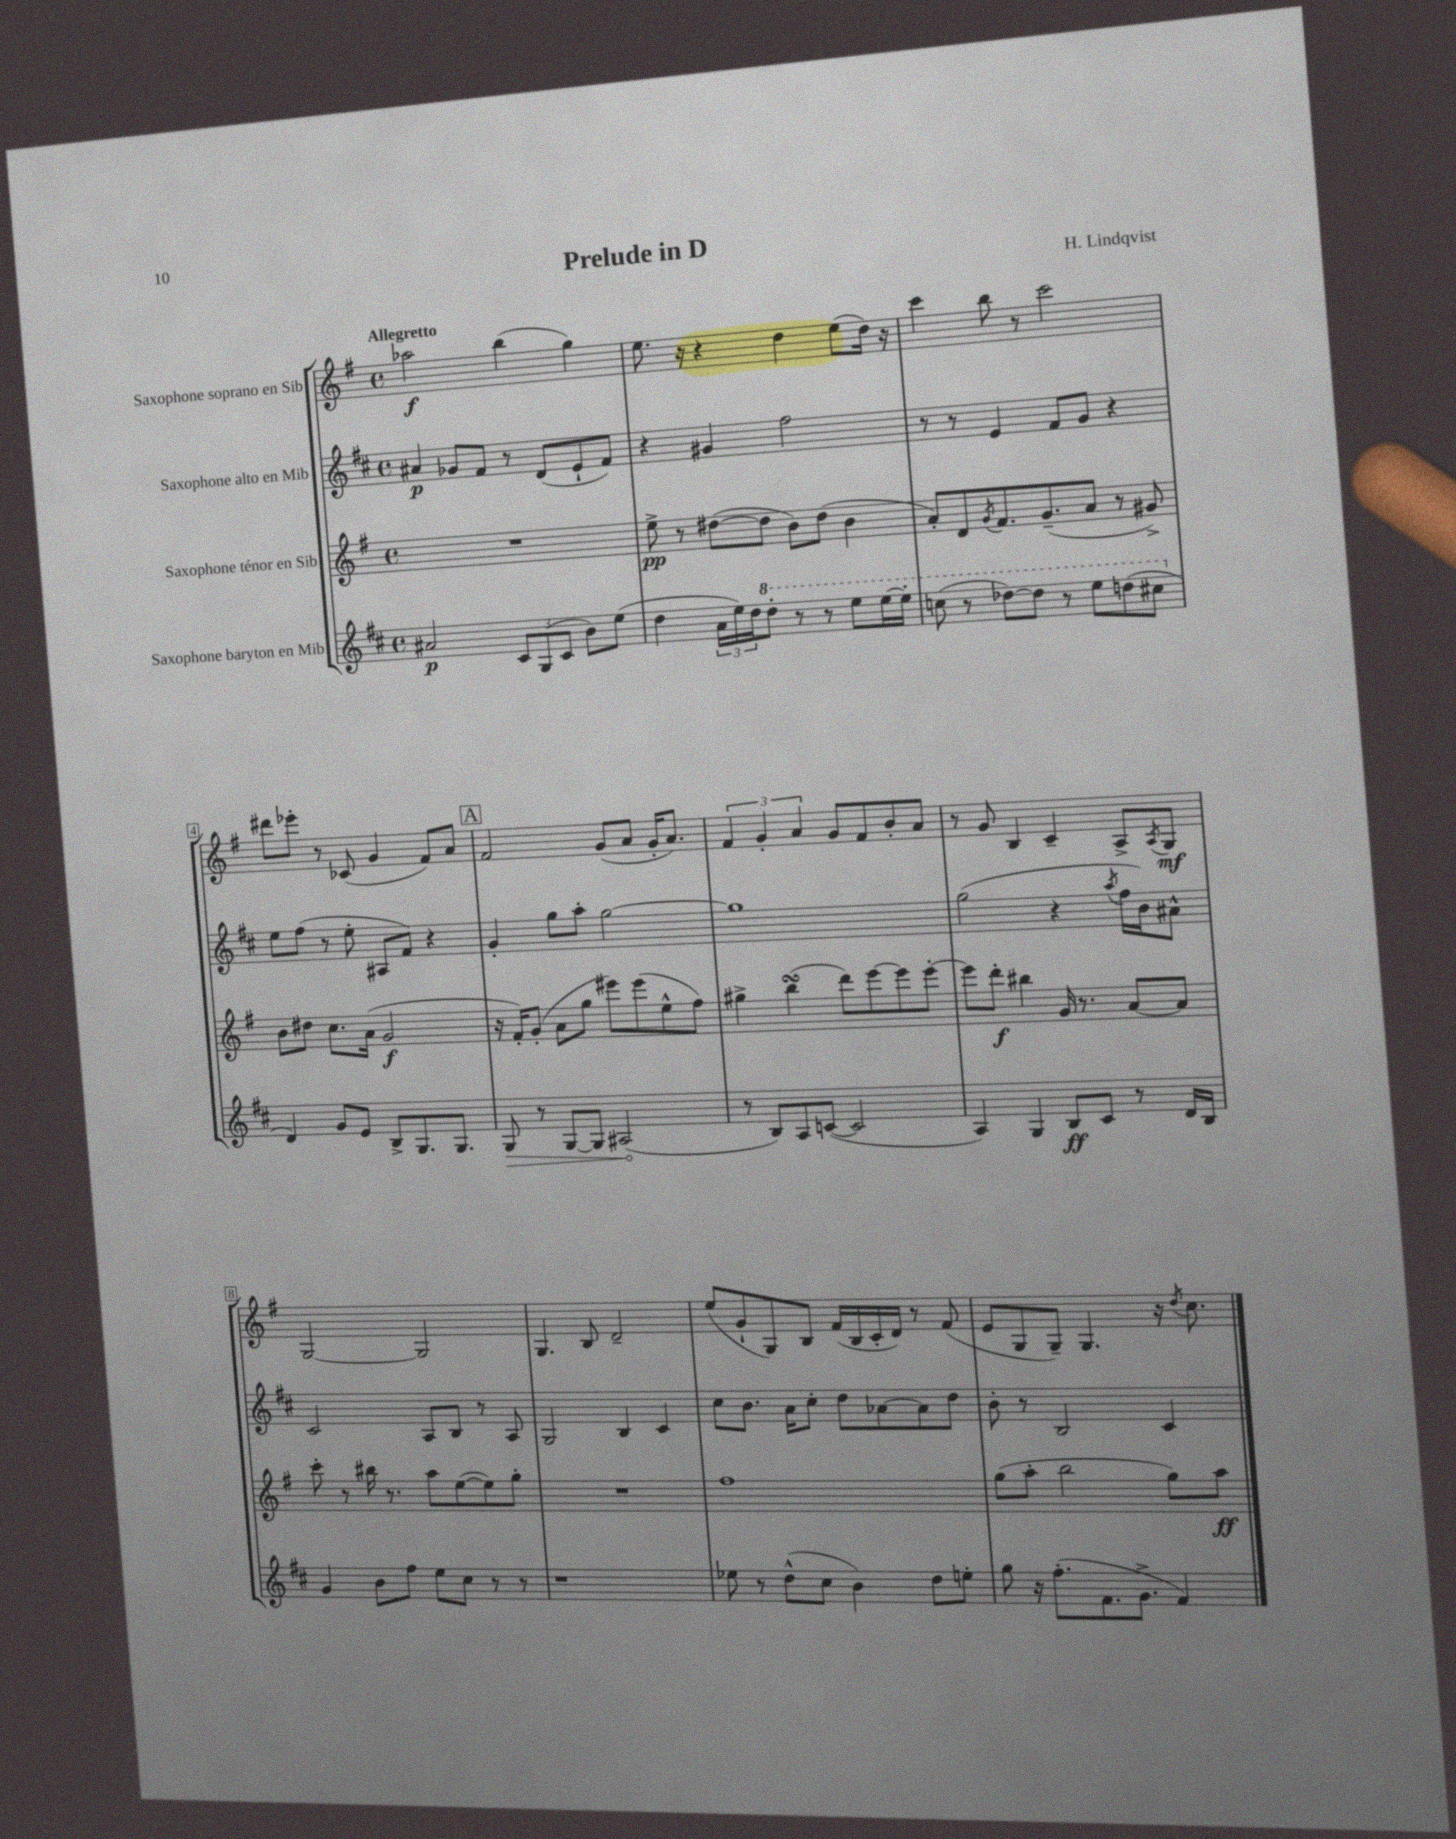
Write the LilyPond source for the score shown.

\header { title = "Prelude in D" composer = "H. Lindqvist" }
<<
\new StaffGroup <<
\new Staff = "s0" \with { instrumentName = "Saxophone soprano en Sib" } {
    \clef treble \key g \major \defaultTimeSignature \time 4/4 \tempo "Allegretto"
    aes''2\f b''4( g''4) |
    e''8. r16 r4 d''4 e''8( d''16) r16 |
    c'''4 b''8 r8 c'''2 |
    dis'''8 ees'''8-. r8 ces'8( g'4 fis'8) a'8 |
    \mark \markup { \box "A" } fis'2 g'8( a'8 g'16-. a'8.) |
    \tuplet 3/2 { fis'4 g'4-. a'4 } g'8 fis'8 b'8-. a'8 |
    r8 g'8 b4 c'4-- a8-> \acciaccatura { a8 } g8\mf |
    g2~ g2 |
    g4. b8 d'2-- |
    e''8( g'8-! g8) b8 fis'16( b16 c'16-. d'16) r8 fis'8( |
    e'8 g8 g8--) g4. r16 \acciaccatura { d''8 } c''8. \bar "|." |
}
\new Staff = "s1" \with { instrumentName = "Saxophone alto en Mib" } {
    \clef treble \key d \major \defaultTimeSignature \time 4/4
    ais'4\p ges'8 fis'8 r8 d'8( e'8-! fis'8) |
    r4 gis'4 fis''2 |
    r8 r8 e'4 fis'8 g'8 r4 |
    e''8 fis''8( r8 e''8-. ais8 fis'8) r4 |
    \mark \markup { \box "A" } g'4-. g''8 a''8-. g''2~ |
    g''1 |
    g''2( r4 \acciaccatura { a''8 } fis''16 b'16) ais'8-^ |
    cis'2 a8 b8 r8 a8 |
    g2 b4 cis'4 |
    cis''8 b'8. a'16 cis''8-. d''8 aes'8~ aes'8 d''8 |
    b'8-. r8 b2 cis'4 \bar "|." |
}
\new Staff = "s2" \with { instrumentName = "Saxophone ténor en Sib" } {
    \clef treble \key g \major \defaultTimeSignature \time 4/4
    R1 |
    e''8->\pp r8 dis''8~( dis''8 b'8) dis''8( b'4 |
    a'8-.) d'8 \acciaccatura { g'8 } fis'8. g'8.--( a'8 r8 gis'8->) |
    b'8 dis''8 c''8. a'16( g'2\f |
    \mark \markup { \box "A" } r16 fis'16-.) g'8-.( a'8 g''8 eis'''8) eis'''8( e''8-^ fis''8) |
    gis''4-> b''4\turn( d'''8) e'''8~ e'''8 e'''8~-. |
    e'''8 d'''8-.\f bis''4 g'16 r8. a'8~ a'8 |
    c'''8-. r8 bis''16 r8. a''8 e''8~( e''8) g''8-. |
    R1 |
    fis''1 |
    g''8( a''8-. b''2 g''8) a''8\ff \bar "|." |
}
\new Staff = "s3" \with { instrumentName = "Saxophone baryton en Mib" } {
    \clef treble \key d \major \defaultTimeSignature \time 4/4
    ais'2\p \tuplet 3/2 { cis'8 g8( cis'8 } b'8) e''8( |
    d''4 \tuplet 3/2 { a'16 e''16) d''16 } \ottava #1 d'''8-. r8 r8 e'''8 e'''16~ e'''16-. |
    c'''8( r8 des'''8~) des'''8 r8 e'''8 d'''8( cis'''8 \ottava #0 |
    d'4) g'8 e'8 b8-> g8. g8. |
    \mark \markup { \box "A" } \once \override Hairpin.circled-tip = ##t g8\> r8 g8~ g8 ais2\!( |
    r8 b8) a8 c'8~( c'2 |
    a4) g4 b8\ff cis'8 r8 d'16 b16 |
    g'4 b'8 fis''8 e''8 cis''8 r8 r8 |
    r1 |
    ees''8 r8 d''8-^( cis''8 b'4) d''8 e''8-. |
    g''8 r16 fis''8.-.( fis'8. g'8.-> fis'4) \bar "|." |
}
>>
>>
\layout { \context { \Score \override BarNumber.stencil = #(make-stencil-boxer 0.1 0.3 ly:text-interface::print) } }
